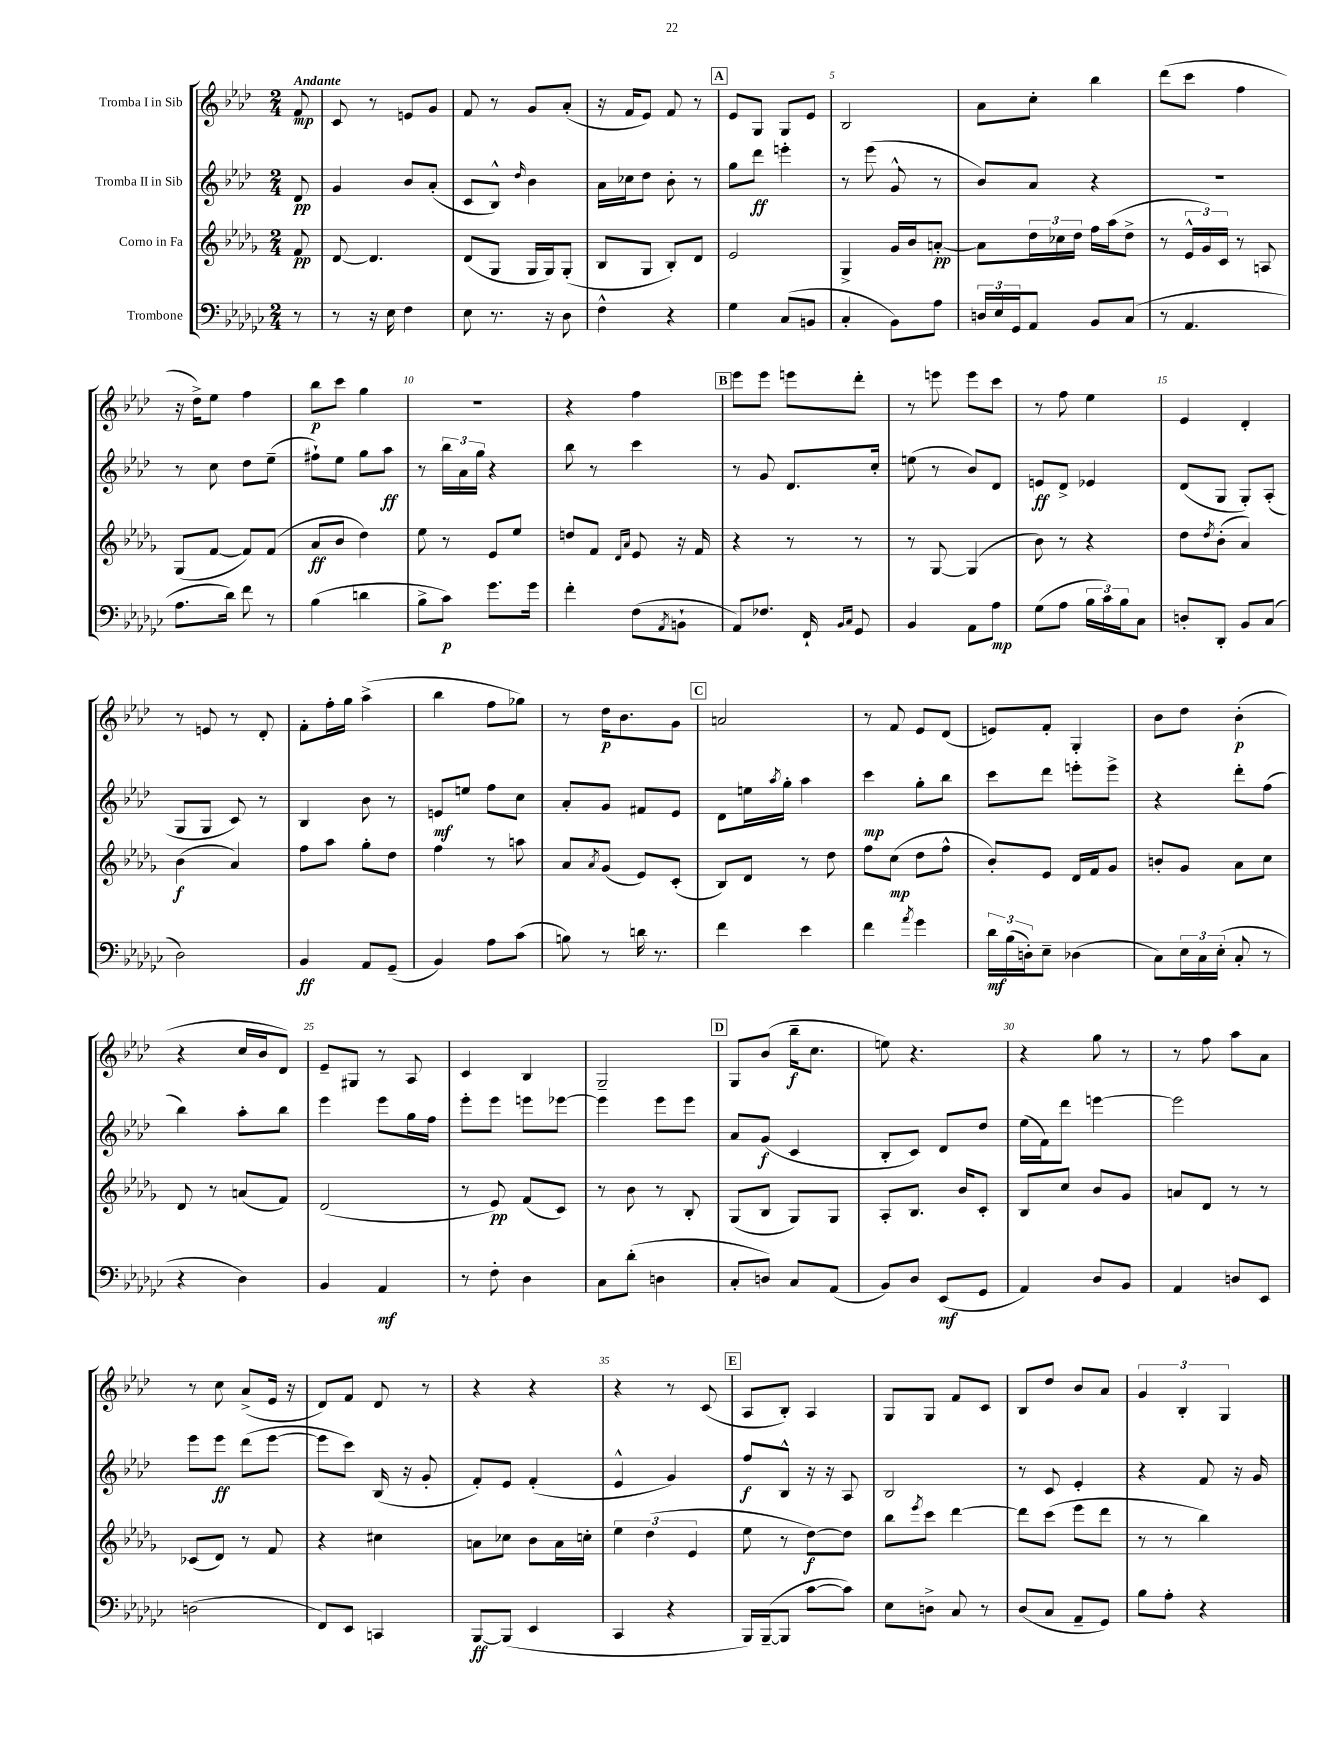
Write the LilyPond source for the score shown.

<<
\new StaffGroup <<
\new Staff = "s0" \with { instrumentName = "Tromba I in Sib" } {
    \clef treble \key aes \major \numericTimeSignature \time 2/4 \partial 8 \tempo "Andante"
    f'8\mp |
    c'8 r8 e'8 g'8 |
    f'8 r8 g'8 aes'8-.( |
    r16 f'16 ees'8) f'8 r8 |
    \mark \markup { \box "A" } ees'8 g8 g8 ees'8 |
    bes2 |
    aes'8 c''8-. bes''4 |
    des'''8( c'''8 f''4 |
    r16 des''16->) ees''8 f''4 |
    bes''8\p c'''8 g''4 |
    r2 |
    r4 f''4 |
    \mark \markup { \box "B" } ees'''8 ees'''8 e'''8 des'''8-. |
    r8 e'''8 e'''8 c'''8 |
    r8 f''8 ees''4 |
    ees'4 des'4-. |
    r8 e'8 r8 des'8-. |
    f'8-. f''16-. g''16 aes''4->( |
    bes''4 f''8 ges''8) |
    r8 des''16\p bes'8. g'8 |
    \mark \markup { \box "C" } a'2 |
    r8 f'8 ees'8 des'8( |
    e'8) f'8-. g4-. |
    bes'8 des''8 bes'4-.\p( |
    r4 c''16 bes'16 des'8) |
    ees'8-- gis8 r8 aes8 |
    c'4 bes4 |
    g2-- |
    \mark \markup { \box "D" } g8 bes'8( bes''16--\f c''8. |
    e''8) r4. |
    r4 g''8 r8 |
    r8 f''8 aes''8 aes'8 |
    r8 c''8 aes'8->( ees'16 r16 |
    des'8) f'8 des'8 r8 |
    r4 r4 |
    r4 r8 c'8( |
    \mark \markup { \box "E" } aes8 bes8-.) aes4 |
    g8 g8 f'8 c'8 |
    bes8 des''8 bes'8 aes'8 |
    \tuplet 3/2 { g'4 bes4-. g4 } \bar "|." |
}
\new Staff = "s1" \with { instrumentName = "Tromba II in Sib" } {
    \clef treble \key aes \major \numericTimeSignature \time 2/4 \partial 8
    des'8\pp |
    g'4 bes'8 aes'8-.( |
    c'8 bes8-^) \grace { des''16 } bes'4 |
    aes'16 ces''16 des''8 bes'8-. r8 |
    \mark \markup { \box "A" } g''8 des'''8\ff e'''4-. |
    r8 ees'''8( g'8-^ r8 |
    bes'8) aes'8 r4 |
    R2 |
    r8 c''8 des''8 ees''8--( |
    fis''8-!) ees''8 g''8 aes''8\ff |
    r8 \tuplet 3/2 { bes''16 aes'16 g''16 } r4 |
    bes''8 r8 c'''4 |
    \mark \markup { \box "B" } r8 g'8 des'8. c''16-. |
    e''8( r8 bes'8) des'8 |
    e'8\ff des'8-> ees'4 |
    des'8( g8 g8-.) aes8-.( |
    g8 g8 c'8) r8 |
    bes4 bes'8 r8 |
    e'8\mf e''8 f''8 c''8 |
    aes'8-. g'8 fis'8 ees'8 |
    \mark \markup { \box "C" } des'8 e''16 \acciaccatura { aes''8 } g''16-. aes''4 |
    c'''4\mp g''8-. bes''8 |
    c'''8 des'''8 e'''8-. e'''8-> |
    r4 des'''8-. f''8( |
    bes''4) aes''8-. bes''8 |
    ees'''4 ees'''8 g''16 f''16 |
    ees'''8-. ees'''8 e'''8 ees'''8~ |
    ees'''4 ees'''8 ees'''8 |
    \mark \markup { \box "D" } aes'8 g'8\f( c'4 |
    bes8-. c'8) des'8 des''8 |
    ees''16( f'16) des'''8 e'''4~ |
    e'''2 |
    ees'''8 ees'''8\ff des'''8( ees'''8~ |
    ees'''8 c'''8) bes16( r16 g'8-. |
    f'8-.) ees'8 f'4-.( |
    ees'4-^ g'4) |
    \mark \markup { \box "E" } f''8\f bes8-^ r16 r16 aes8 |
    bes2 |
    r8 c'8 ees'4-. |
    r4 f'8 r16 g'16 \bar "|." |
}
\new Staff = "s2" \with { instrumentName = "Corno in Fa" } {
    \clef treble \key des \major \numericTimeSignature \time 2/4 \partial 8
    f'8\pp |
    des'8~ des'4. |
    des'8( ges8 ges16 ges16) ges8-.( |
    bes8 ges8 bes8-.) des'8 |
    \mark \markup { \box "A" } ees'2 |
    ges4-> ges'16 bes'16 a'8~-.\pp |
    a'8 \tuplet 3/2 { des''16 ces''16 des''16 } f''16 aes''16( des''8-> |
    r8 \tuplet 3/2 { ees'16-^ ges'16) c'16 } r8 a8 |
    ges8( f'8~ f'8) f'8( |
    aes'8\ff bes'8 des''4) |
    ees''8 r8 ees'8 ees''8 |
    d''8 f'8 \grace { des'16 aes'16 } ees'8 r16 f'16 |
    \mark \markup { \box "B" } r4 r8 r8 |
    r8 ges8~ ges4( |
    bes'8) r8 r4 |
    des''8 \acciaccatura { des''8 } bes'8-.( aes'4) |
    bes'4\f( aes'4) |
    f''8 aes''8 ges''8-. des''8 |
    f''4 r8 a''8 |
    aes'8 \acciaccatura { aes'8 } ges'8( ees'8) c'8-.( |
    \mark \markup { \box "C" } bes8) des'8 r8 des''8 |
    f''8 c''8\mp( des''8 f''8-^ |
    bes'8-.) ees'8 des'16 f'16 ges'8 |
    b'8-. ges'8 aes'8 c''8 |
    des'8 r8 a'8( f'8) |
    des'2( |
    r8 ees'8\pp) f'8( c'8) |
    r8 bes'8 r8 bes8-. |
    \mark \markup { \box "D" } ges8( bes8 ges8) ges8 |
    aes8-. bes8. bes'16 c'8-. |
    bes8 c''8 bes'8 ges'8 |
    a'8 des'8 r8 r8 |
    ces'8( des'8) r8 f'8 |
    r4 cis''4 |
    a'8 ces''8 bes'8 a'16 c''16-. |
    \tuplet 3/2 { ees''4 des''4( ees'4 } |
    \mark \markup { \box "E" } ees''8 r8 des''8~\f) des''8 |
    bes''8 \acciaccatura { ees'''8 } c'''8 des'''4~ |
    des'''8 c'''8( ees'''8 des'''8 |
    r8 r8 bes''4) \bar "|." |
}
\new Staff = "s3" \with { instrumentName = "Trombone" } {
    \clef bass \key ges \major \numericTimeSignature \time 2/4 \partial 8
    r8 |
    r8 r16 ees16 f4 |
    ees8 r8. r16 des8 |
    f4-^ r4 |
    \mark \markup { \box "A" } ges4 ces8( b,8 |
    ces4-. bes,8) aes8 |
    \tuplet 3/2 { d16 ees16 ges,16 } aes,8 bes,8 ces8( |
    r8 aes,4. |
    aes8. des'16) f'8 r8 |
    bes4( d'4 |
    bes8-> ces'8\p) ges'8. ges'16 |
    f'4-. f8( \acciaccatura { aes,8 } b,8-! |
    \mark \markup { \box "B" } aes,8) fes8. f,16-! \grace { bes,16 ces16 } ges,8 |
    bes,4 aes,8 aes8\mp |
    ges8( aes8 \tuplet 3/2 { bes16 ces'16) bes16 } ces8 |
    d8-. des,8-. bes,8 ces8( |
    des2) |
    bes,4\ff aes,8 ges,8--( |
    bes,4) aes8 ces'8( |
    b8) r8 d'16 r8. |
    \mark \markup { \box "C" } f'4 ees'4 |
    f'4 \acciaccatura { aes'8 } ges'4 |
    \tuplet 3/2 { des'16\mf bes16( d16-.) } ees8-- des4( |
    ces8) \tuplet 3/2 { ees16 ces16 ees16-.( } ces8-. r8 |
    r4 des4) |
    bes,4 aes,4\mf |
    r8 f8-. des4 |
    ces8 des'8-.( d4 |
    \mark \markup { \box "D" } ces8-. d8) ces8 aes,8( |
    bes,8) des8 ees,8\mf( ges,8 |
    aes,4) des8 bes,8 |
    aes,4 d8 ees,8 |
    d2( |
    f,8) ees,8 c,4 |
    bes,,8~\ff bes,,8( ees,4 |
    ces,4 r4 |
    \mark \markup { \box "E" } bes,,16) bes,,16~--( bes,,8 ces'8~ ces'8) |
    ees8 d8-> ces8 r8 |
    des8( ces8 aes,8-- ges,8) |
    bes8 aes8-. r4 \bar "|." |
}
>>
>>
\layout { \context { \Score \override BarNumber.break-visibility = ##(#f #t #t) barNumberVisibility = #(every-nth-bar-number-visible 5) } }
